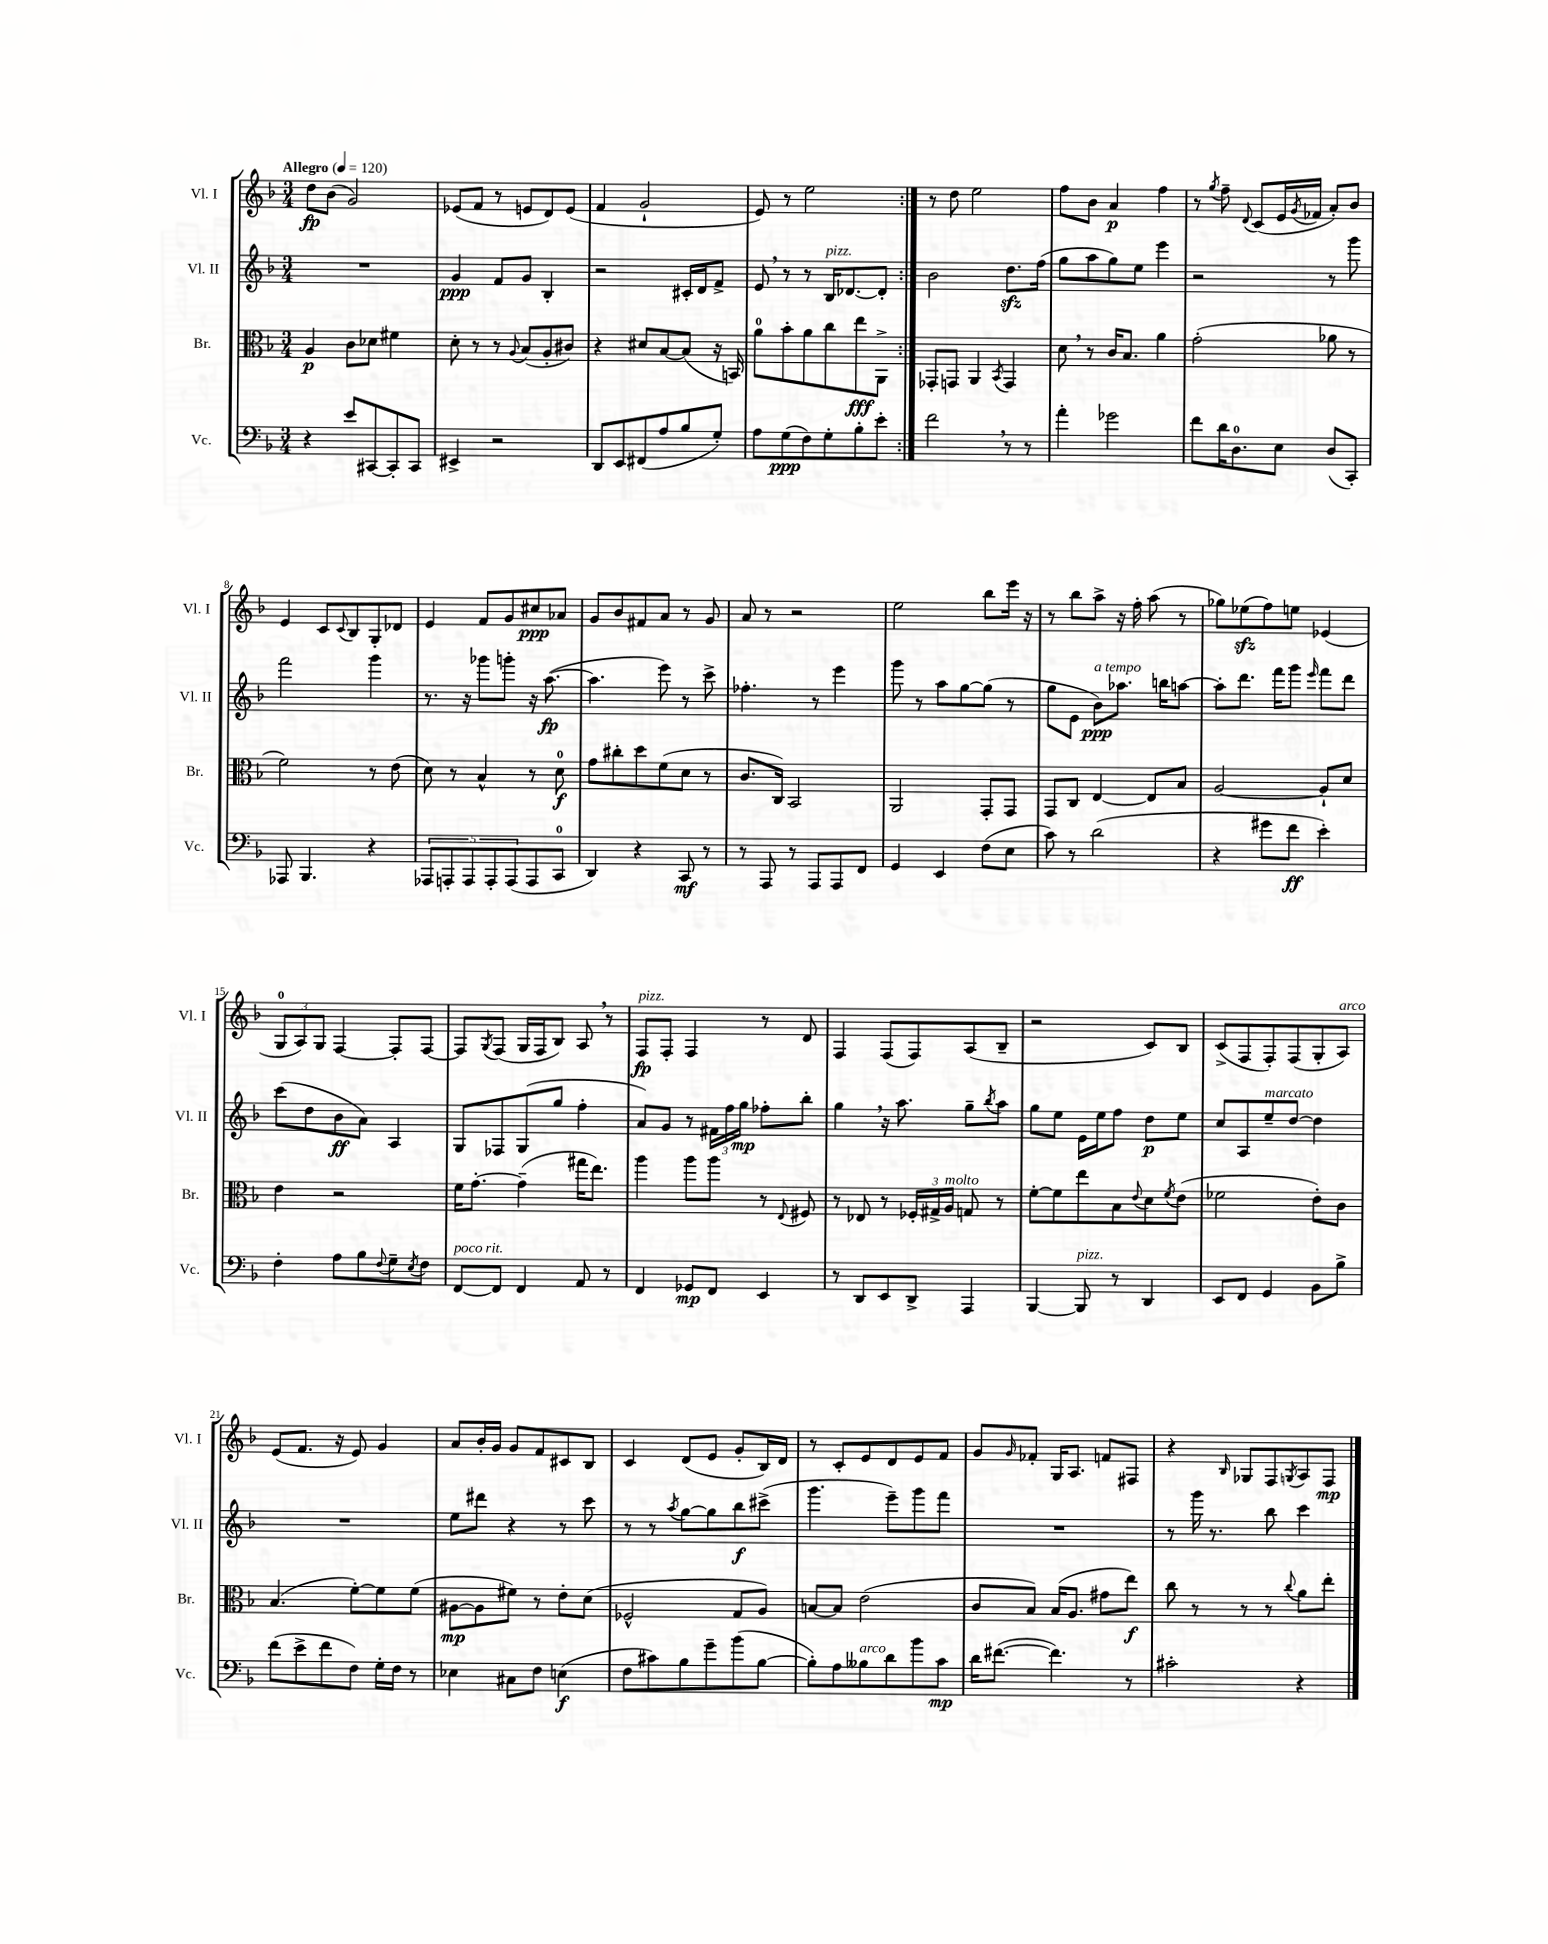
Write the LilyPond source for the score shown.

<<
\new StaffGroup <<
\new Staff = "s0" \with { instrumentName = "Vl. I" shortInstrumentName = "Vl. I" } {
    \clef treble \key f \major \numericTimeSignature \time 3/4 \tempo "Allegro" 4 = 120
    \repeat volta 2 { d''8\fp bes'8( g'2) |
    ees'8( f'8 r8 e'8 d'8) e'8( |
    f'4 g'2-! |
    e'8) r8 e''2 | }
    r8 d''8 e''2 |
    f''8 bes'8 a'4\p f''4 |
    r8 \acciaccatura { g''8 } f''8-- \appoggiatura { d'8 } c'8( e'16 \acciaccatura { g'8 } fes'16 a'8-.) bes'8 |
    e'4 c'8 \appoggiatura { c'8 } bes8 g8-. des'8 |
    e'4 f'8 g'8 cis''8\ppp aes'8 |
    g'8 bes'8 fis'8 a'8 r8 g'8 |
    a'8 r8 r2 |
    e''2 bes''8 e'''16 r16 |
    r8 bes''8 a''8-> r16 f''16-. a''8( r8 |
    ges''8) ees''8\sfz( f''8) e''8 ees'4( |
    \tuplet 3/2 { g8-0 a8) g8 } f4~ f8-. f8~ |
    f8 \acciaccatura { g8 } f8( g16 f16 bes8) a8 \breathe r8 |
    f8\fp^\markup { \italic "pizz." } f8-. f4 r8 d'8 |
    f4 f8( f8) a8( bes8-- |
    r2 c'8) bes8 |
    c'8->( f8 f8-.) f8( g8-. a8^\markup { \italic "arco" }) |
    e'8( f'8. r16 e'8) g'4 |
    a'8 bes'16-. g'16 g'8 f'8 cis'8 bes8 |
    c'4 d'8( e'8 g'8-. bes16) d'16 |
    r8 c'8-. e'8 d'8 e'8 f'8 |
    g'8 \grace { g'16 } fes'8-. g16 a8. f'8 fis8 |
    r4 \grace { bes16 } ges8 f8 \acciaccatura { g8 } a8 f8\mp \bar "|." |
}
\new Staff = "s1" \with { instrumentName = "Vl. II" shortInstrumentName = "Vl. II" } {
    \clef treble \key f \major \numericTimeSignature \time 3/4
    \repeat volta 2 { R2. |
    g'4\ppp f'8 g'8 bes4-. |
    r2 cis'16-. d'16 f'8-> |
    e'8 \breathe r8 r8 bes16^\markup { \italic "pizz." } des'8.~ des'8-. | }
    bes'2 d''8.\sfz f''16( |
    g''8 a''8 g''8) e''8 e'''4 |
    r2 r8 g'''8 |
    f'''2 g'''4 |
    r8. r16 ges'''8 g'''8-. r16 a''8.~\fp( |
    a''4. e'''8) r8 c'''8-> |
    fes''4.-. r8 e'''4 |
    g'''8 r8 a''8 g''8~ g''8( r8 |
    g''8 e'8 bes'8\ppp^\markup { \italic "a tempo" }) aes''8. b''16 a''8~ |
    a''8-. d'''8. f'''16 g'''8 \grace { e'''16 } f'''8 d'''8 |
    c'''8( d''8 bes'8\ff a'8) a4 |
    g8 fes8 g8( g''8 f''4-. |
    a'8) g'8 r8 \tuplet 3/2 { fis'16 f''16 g''16\mp } fes''8-. bes''8-. |
    g''4 \breathe r16 a''8. g''8-- \acciaccatura { bes''8 } a''8 |
    g''8 e''8 e'16 e''16 f''8 d''8\p e''8 |
    c''8 a8 e''8--^\markup { \italic "marcato" } d''8~ d''4 |
    R2. |
    e''8 dis'''8 r4 r8 c'''8 |
    r8 r8 \acciaccatura { a''8 } g''8~ g''8 bes''8\f cis'''8->( |
    g'''4. e'''8--) g'''8 f'''8 |
    R2. |
    r8 g'''16 r8. bes''8 c'''4 \bar "|." |
}
\new Staff = "s2" \with { instrumentName = "Br." shortInstrumentName = "Br." } {
    \clef alto \key f \major \numericTimeSignature \time 3/4
    \repeat volta 2 { a4\p c'8 des'8 fis'4 |
    d'8-. r8 r8 \appoggiatura { a8 } bes8( a8-. cis'8) |
    r4 dis'8 bes8~ bes8( r16 b,16) |
    a'8-0 bes'8-. a'8 c''8 e''8\fff a,8-> | }
    ges,8-. g,8 a,4 \acciaccatura { bes,8 } g,4 |
    d'8 \breathe r8 c'16 bes8. a'4 |
    g'2-.( aes'8 r8 |
    f'2) r8 e'8( |
    d'8) r8 bes4-^ r8 d'8-0\f |
    g'8 cis''8-. d''8 f'8( d'8 r8 |
    c'8. c16) bes,2 |
    a,2 g,8-. g,8 |
    g,8 c8 e4~ e8 bes8 |
    a2~ a8-! d'8 |
    e'4 r2 |
    f'16 g'8.~-. g'4--( gis''16 e''8.) |
    a''4 a''8 a''8 r8 \appoggiatura { e8 } fis8 |
    r8 ees8 r8 \tuplet 3/2 { fes16-. gis16-> a16^\markup { \italic "molto" } } g8 r8 |
    f'8~-. f'8 e''8 bes8 \appoggiatura { e'8 } d'8 \acciaccatura { f'8 } e'8( |
    fes'2 e'8-.) c'8 |
    bes4.( f'8~-.) f'8 f'8( |
    ais8~\mp ais8 fis'8) r8 e'8-. d'8( |
    fes2-^ g8 a8) |
    b8~ b8 e'2( |
    c'8 bes8) bes16( a8. gis'8 e''8\f) |
    c''8 r8 r8 r8 \appoggiatura { c''8 } a'8 e''8-. \bar "|." |
}
\new Staff = "s3" \with { instrumentName = "Vc." shortInstrumentName = "Vc." } {
    \clef bass \key f \major \numericTimeSignature \time 3/4
    \repeat volta 2 { r4 e'8 cis,8~ cis,8-. cis,8 |
    eis,4-> r2 |
    d,8 e,8 fis,8( a8 bes8 g8-.) |
    a8 g8\ppp( f8) g8-. bes8-. e'8-. | }
    f'2 \breathe r8 r8 |
    a'4-. ges'2 |
    f'8 d'16 d8.-0 e8 d8( c,8-.) |
    aes,,8 bes,,4. r4 |
    \tuplet 5/4 { aes,,8 a,,8-. a,,8 a,,8-. a,,8( } a,,8 c,8-0 |
    d,4) r4 c,8\mf r8 |
    r8 a,,8 r8 a,,8 a,,8 f,8 |
    g,4 e,4 f8( e8 |
    c'8) r8 d'2( |
    r4 gis'8 f'8\ff e'4-.) |
    f4-. a8 bes8 \appoggiatura { f8 } g8-- \acciaccatura { e8 } f8 |
    f,8~^\markup { \italic "poco rit." } f,8 f,4 a,8 r8 |
    f,4 ges,8\mp f,8 e,4 |
    r8 d,8 e,8 d,8-> a,,4 |
    bes,,4~ bes,,8^\markup { \italic "pizz." } r8 d,4 |
    e,8 f,8 g,4 bes,8 bes8-> |
    f'8( e'8-> f'8 f8) g16-. f16 r8 |
    ees4 cis8 f8 e4\f( |
    f8 cis'8) bes8 g'8-- bes'8( bes8~ |
    bes8-.) a8 beses8^\markup { \italic "arco" } d'8 bes'8 c'8\mp |
    d'16 fis'8.~( fis'4.) r8 |
    cis'2-. r4 \bar "|." |
}
>>
>>
